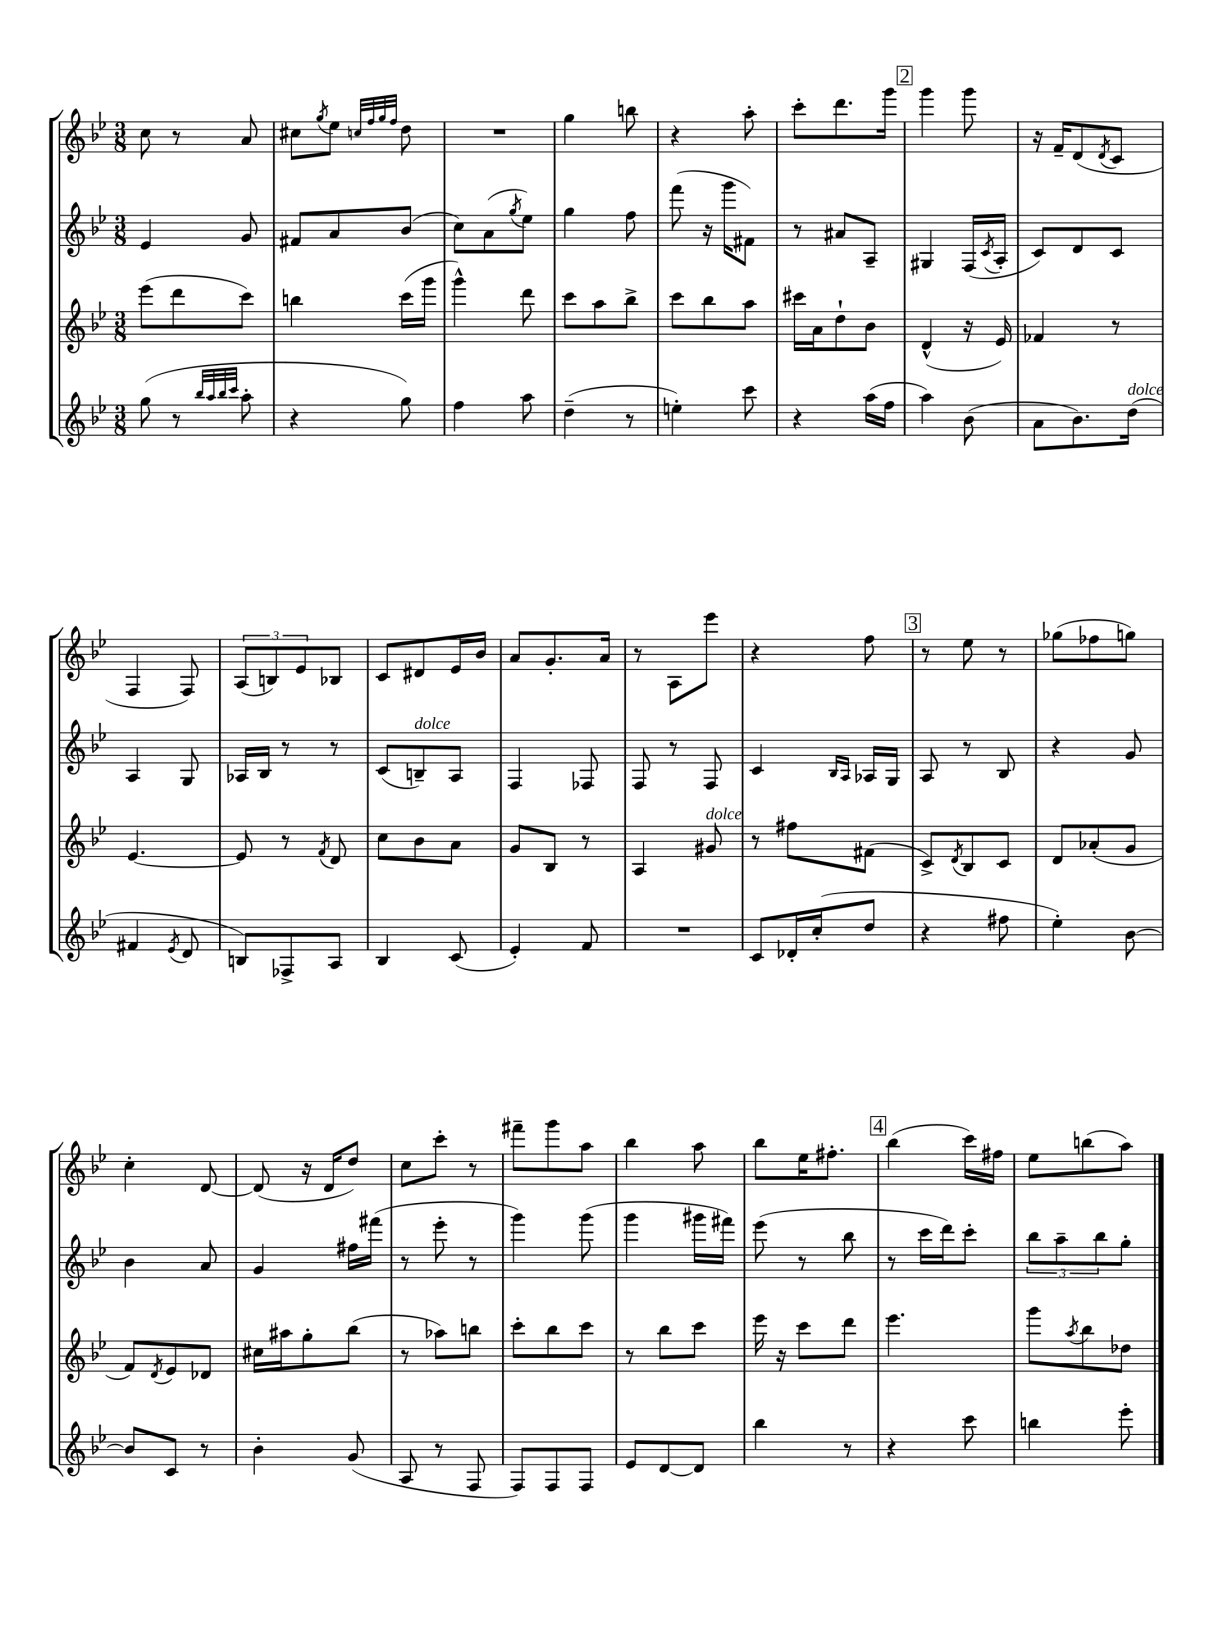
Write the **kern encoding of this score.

**kern	**kern	**kern	**kern
*staff4	*staff3	*staff2	*staff1
*clefG2	*clefG2	*clefG2	*clefG2
*k[b-e-]	*k[b-e-]	*k[b-e-]	*k[b-e-]
*M3/8	*M3/8	*M3/8	*M3/8
(8gg	(8eee-	4e-	8cc
8r	8ddd	.	8r
32qqbb-	.	.	.
32qqaa	.	.	.
32qqbb-	.	.	.
32qqccc	.	.	.
8aa'	8ccc)	8g	8a
=	=	=	=
4r	4bb	8f#	8cc#
.	.	.	8qgg
.	.	8a	8ee-
.	.	.	32qqcc
.	.	.	32qqff
.	.	.	32qqgg
.	.	.	32qqff
8gg)	(16ccc	(8b-	8dd
.	16ggg	.	.
=	=	=	=
4ff	4ggg^^)	8cc)	4.r
.	.	(8a	.
.	.	8qgg	.
8aa	8ddd	8ee-)	.
=	=	=	=
(4dd~	8ccc	4gg	4gg
.	8aa	.	.
8r	8bb-^	8ff	8bb
=	=	=	=
4ee')	8ccc	(8fff	4r
.	8bb-	16r	.
.	.	16ggg	.
8ccc	8aa	8f#)	8aa'
=	=	=	=
4r	16ccc#	8r	8ccc'
.	16a	.	.
.	8dd`	8a#	8.ddd
(16aa	8b-	8A~	.
16ff	.	.	16ggg
=	=	=	=
4aa)	(4d^^	4G#	4ggg
(8b-	16r	(16F	8ggg
.	.	8qc	.
.	16e-)	16A'	.
=	=	=	=
8a	4f-	8c)	16r
.	.	.	16f~
8.b-)	.	8d	(8d
.	.	.	8qd
.	8r	8c	8c
(16dd	.	.	.
=	=	=	=
4f#	[4.e-	4A	4F
8qe-	.	.	.
8d	.	8G	8F)
=	=	=	=
8B)	8e-]	16A-	(12A
.	.	16B-	.
.	.	.	12B)
8F-^	8r	8r	.
.	.	.	12e-
.	8qf	.	.
8A	8d	8r	8B-
=	=	=	=
4B-	8cc	(8c	8c
.	8b-	8B~)	8d#
(8c	8a	8A	16e-
.	.	.	16b-
=	=	=	=
4e-')	8g	4F	8a
.	8B-	.	8.g'
8f	8r	8F-	.
.	.	.	16a
=	=	=	=
4.r	4A	8F	8r
.	.	8r	8A
.	8g#	8F	8eee-
=	=	=	=
8c	8r	4c	4r
16d-'	8ff#	.	.
(16cc'	.	.	.
.	.	16qqB-	.
.	.	16qqA	.
8dd	(8f#	16A-	8ff
.	.	16G	.
=	=	=	=
4r	8c^)	8A	8r
.	8qd	.	.
.	8B-	8r	8ee-
8ff#	8c	8B-	8r
=	=	=	=
4ee-')	8d	4r	(8gg-
.	(8a-'	.	8ff-
[8b-	8g	8g	8gg)
=	=	=	=
8b-]	8f)	4b-	4cc'
.	8qd	.	.
8c	8e-	.	.
8r	8d-	8a	[8d
=	=	=	=
4b-'	16cc#	4g	(8d]
.	16aa#	.	.
.	8gg'	.	16r
.	.	.	16d
(8g	(8bb-	16ff#	8dd)
.	.	(16fff#	.
=	=	=	=
8A	8r	8r	8cc
8r	8aa-)	8eee-'	8ccc'
8F	8bb	8r	8r
=	=	=	=
8F)	8ccc'	4ggg)	8fff#~
8F	8bb-	.	8ggg
8F	8ccc	(8ggg	8aa
=	=	=	=
8e-	8r	4ggg	4bb-
[8d	8bb-	.	.
8d]	8ccc	16ggg#	8aa
.	.	16fff#)	.
=	=	=	=
4bb-	16eee-	(8eee-	8bb-
.	16r	.	.
.	8ccc	8r	16ee-
.	.	.	8.ff#'
8r	8ddd	8bb-	.
=	=	=	=
4r	4.eee-	8r	(4bb-
.	.	16ccc	.
.	.	16ddd)	.
8ccc	.	8ccc'	16ccc)
.	.	.	16ff#
=	=	=	=
4bb	8ggg	12bb-	8ee-
.	.	12aa~	.
.	8qaa	.	.
.	8bb-	.	(8bb
.	.	12bb-	.
8eee-'	8dd-	8gg'	8aa)
==	==	==	==
*-	*-	*-	*-
